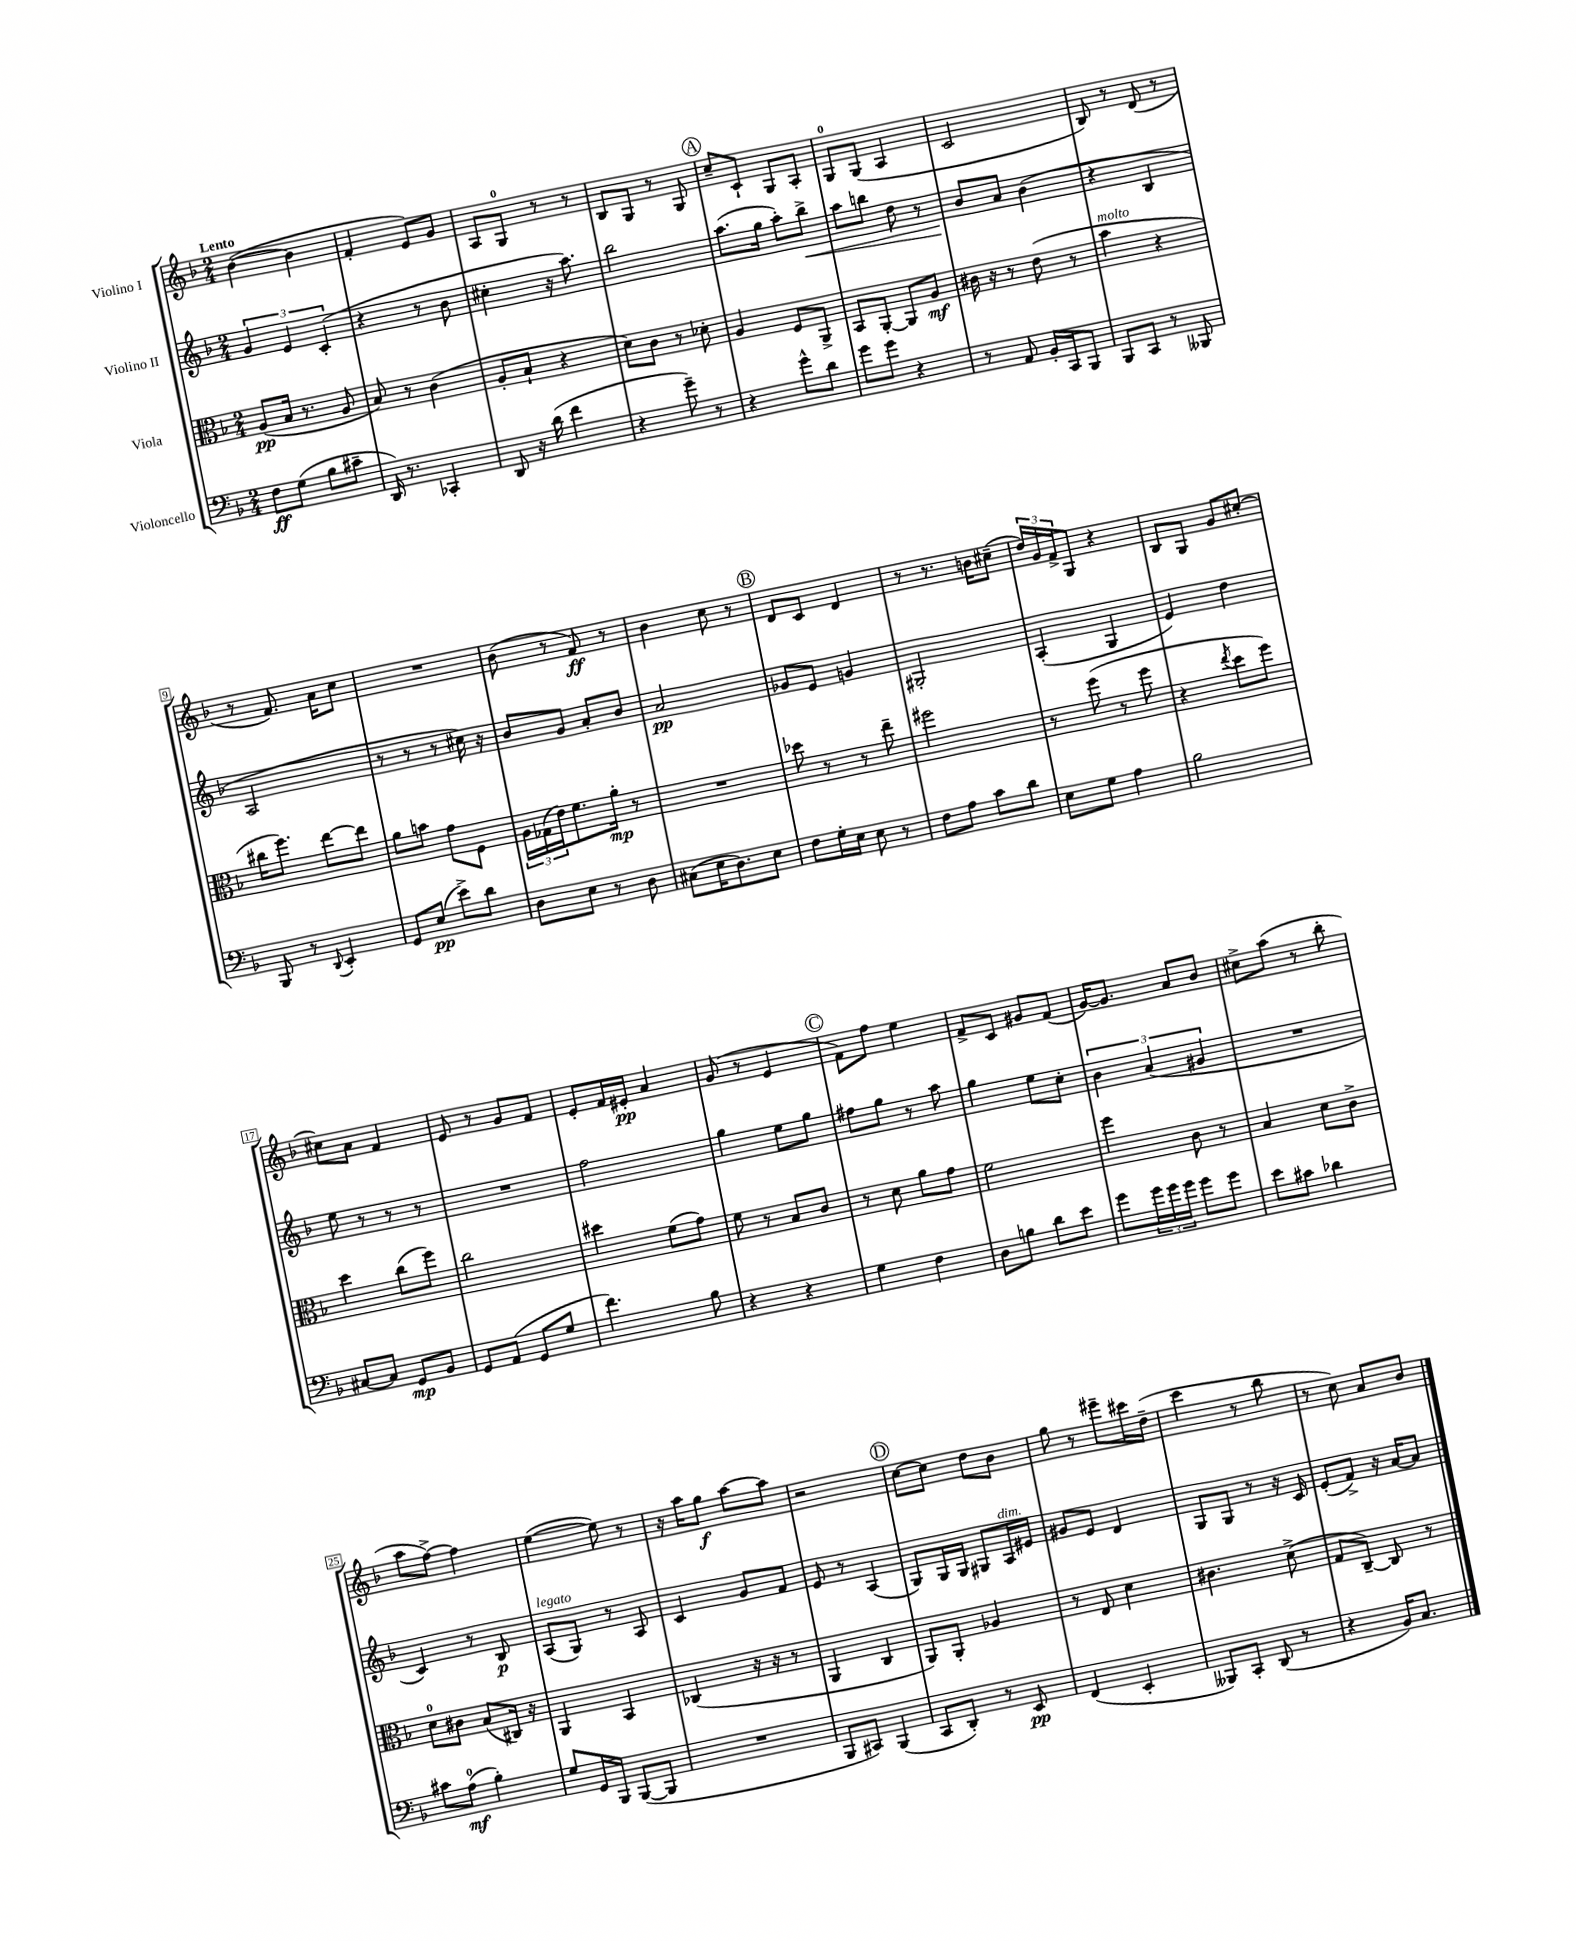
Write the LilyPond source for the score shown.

<<
\new StaffGroup <<
\new Staff = "s0" \with { instrumentName = "Violino I" } {
    \clef treble \key f \major \numericTimeSignature \time 2/4 \tempo "Lento"
    bes'4~( bes'4 |
    f'4-. e'8) g'8 |
    a8 g8-0 r8 r8 |
    bes8 g8 r8 g8 |
    \mark \markup { \circle "A" } c''8-- c'8-! g8 a8-. |
    g8-0 g8( a4 |
    c'2 |
    bes8) r8 d'8( r8 |
    r8 f'8.) a'16 c''8 |
    R2 |
    bes'8( r8 f'8\ff) r8 |
    bes'4 c''8 r8 |
    \mark \markup { \circle "B" } d'8 c'8 d'4 |
    r8 r8. b'16 cis''8--( |
    \tuplet 3/2 { d''16) g'16 f'16-> } g8 r4 |
    bes8 g8 g'8 cis''8~-. |
    cis''8 a'8 f'4 |
    e'8 r8 g'8 f'8 |
    e'8-. f'16 eis'16-.\pp a'4 |
    g'8( r8 e'4 |
    \mark \markup { \circle "C" } f'8) f''8 e''4 |
    f'8-> c'8 gis'8 f'8( |
    g'16~) g'8. a'8 bes'8 |
    cis''8-> a''8( r8 bes''8-. |
    a''8 f''8~->) f''4 |
    e''4~( e''8) r8 |
    r16 a''16 g''8\f a''8~ a''8 |
    r2 |
    \mark \markup { \circle "D" } c''8~ c''8 d''8 bes'8 |
    g''8 r8 eis'''8-- cis'''16 d''16--( |
    c'''4 r8 bes''8 |
    r8 c''8) a'8 bes'8 \bar "|." |
}
\new Staff = "s1" \with { instrumentName = "Violino II" } {
    \clef treble \key f \major \numericTimeSignature \time 2/4
    \tuplet 3/2 { g'4 e'4 c'4-.( } |
    r4 r8 bes'8 |
    cis''4-. r16 a''8.) |
    bes''2 |
    \mark \markup { \circle "A" } a''8.( g''16 a''8-.) bes''8->\< |
    a''8 b''8 d''8 r8 |
    bes'8\! a'8 bes'4( |
    r4 bes4 |
    a2 |
    r8 r8 r8 cis''16) r16 |
    bes'8 g'8 a'8-. bes'8 |
    a'2\pp |
    \mark \markup { \circle "B" } ges'8 e'8 g'4 |
    gis2-. |
    a4-.( g4 |
    e'4) d''4 |
    e''8 r8 r8 r8 |
    R2 |
    f''2 |
    g''4 e''8 g''8 |
    \mark \markup { \circle "C" } fis''8 g''8 r8 a''8 |
    g''4 e''8 c''8-. |
    \tuplet 3/2 { bes'4 a'4( gis'4 } |
    R2 |
    c'4) r8 bes8\p |
    a8^\markup { \italic "legato" }( g8) r8 a8 |
    c'4 g'8 f'8 |
    e'8 r8 a4( |
    \mark \markup { \circle "D" } g8) g16 g16 gis8 a16^\markup { \italic "dim." } eis'16 |
    gis'8 e'8 d'4 |
    g8 g8 r8 r16 c'16 |
    e'8-.( f'8->) r16 a'16~ a'8 \bar "|." |
}
\new Staff = "s2" \with { instrumentName = "Viola" } {
    \clef alto \key f \major \numericTimeSignature \time 2/4
    a8\pp( bes16 r8. a8 |
    bes8) r8 c'4( |
    a8-. bes8-! r4 |
    d'8) c'8 r8 des'8-. |
    \mark \markup { \circle "A" } a4 f8 a,8-> |
    bes,8 a,8~-. a,8 a8\mf |
    cis'16 r16 r8 e'8( r8 |
    bes'4^\markup { \italic "molto" } r4 |
    cis''16 f''8.) e''8~ e''8 |
    a'8 b'8 g'8 f8 |
    \tuplet 3/2 { a16 ges16( e'16) } f'8. a'16-.\mp r8 |
    R2 |
    \mark \markup { \circle "B" } des''8 r8 r8 e''8-- |
    fis''2 |
    r8 f''8( r8 f''8 |
    r4 \acciaccatura { e''8 } d''8 f''8) |
    d''4 c''8( f''8) |
    c''2 |
    dis''4 f'8( g'8) |
    f'8 r8 bes8 c'8 |
    \mark \markup { \circle "C" } r8 d'8 a'8 g'8 |
    f'2 |
    f''4 c'8 r8 |
    bes4 d'8 c'8-> |
    d'8-0 cis'8 bes8( cis16) r16 |
    a,4 bes,4 |
    ces4( r16 r16 r8 |
    a,4 c4 |
    \mark \markup { \circle "D" } a,8) a,8-. aes4 |
    r8 e8 d'4 |
    cis'4. d'8->( |
    g8 c8~--) c8 r8 \bar "|." |
}
\new Staff = "s3" \with { instrumentName = "Violoncello" } {
    \clef bass \key f \major \numericTimeSignature \time 2/4
    f8\ff g8( bes8 cis'8-- |
    d,16) r8. ces,4-. |
    d,8 r16 d'16( f'4 |
    r4 g'8--) r8 |
    \mark \markup { \circle "A" } r4 g'8-^ d'8 |
    g'8 g'8 r4 |
    r8 a,8 bes,16-. c,16 bes,,8 |
    bes,,8 c,8 r8 beses,,8 |
    bes,,8 r8 \appoggiatura { d,8 } e,4-. |
    g,8 e8\pp( e'8->) d'8 |
    d8 e8 r8 d8 |
    cis8( e16 d8.) e8 |
    \mark \markup { \circle "B" } f8 g16-. e16 e8 r8 |
    f8 a8 c'8 d'8 |
    e8 g8 a4 |
    bes2 |
    cis8~ cis8 g,8\mp bes,8 |
    g,8 a,8( g,8 g8 |
    f'4.) bes8 |
    r4 r4 |
    \mark \markup { \circle "C" } g4 f4 |
    d8 b8 d'8 e'8 |
    g'8 \tuplet 3/2 { g'16 g'16 g'16 } g'8 g'8 |
    e'8 cis'8 des'4 |
    cis'8 a8-0\mf( bes4-.) |
    g8 g,16 bes,,16 bes,,8~( bes,,8 |
    R2 |
    bes,,8 cis,8) bes,,4( |
    \mark \markup { \circle "D" } c,8 d,8-.) r8 e,8\pp |
    f,4( e,4-. |
    beses,,8) c,8-. d,8( r8 |
    r4 bes,16) c8. \bar "|." |
}
>>
>>
\layout { \context { \Score \override BarNumber.stencil = #(make-stencil-boxer 0.1 0.3 ly:text-interface::print) } }
